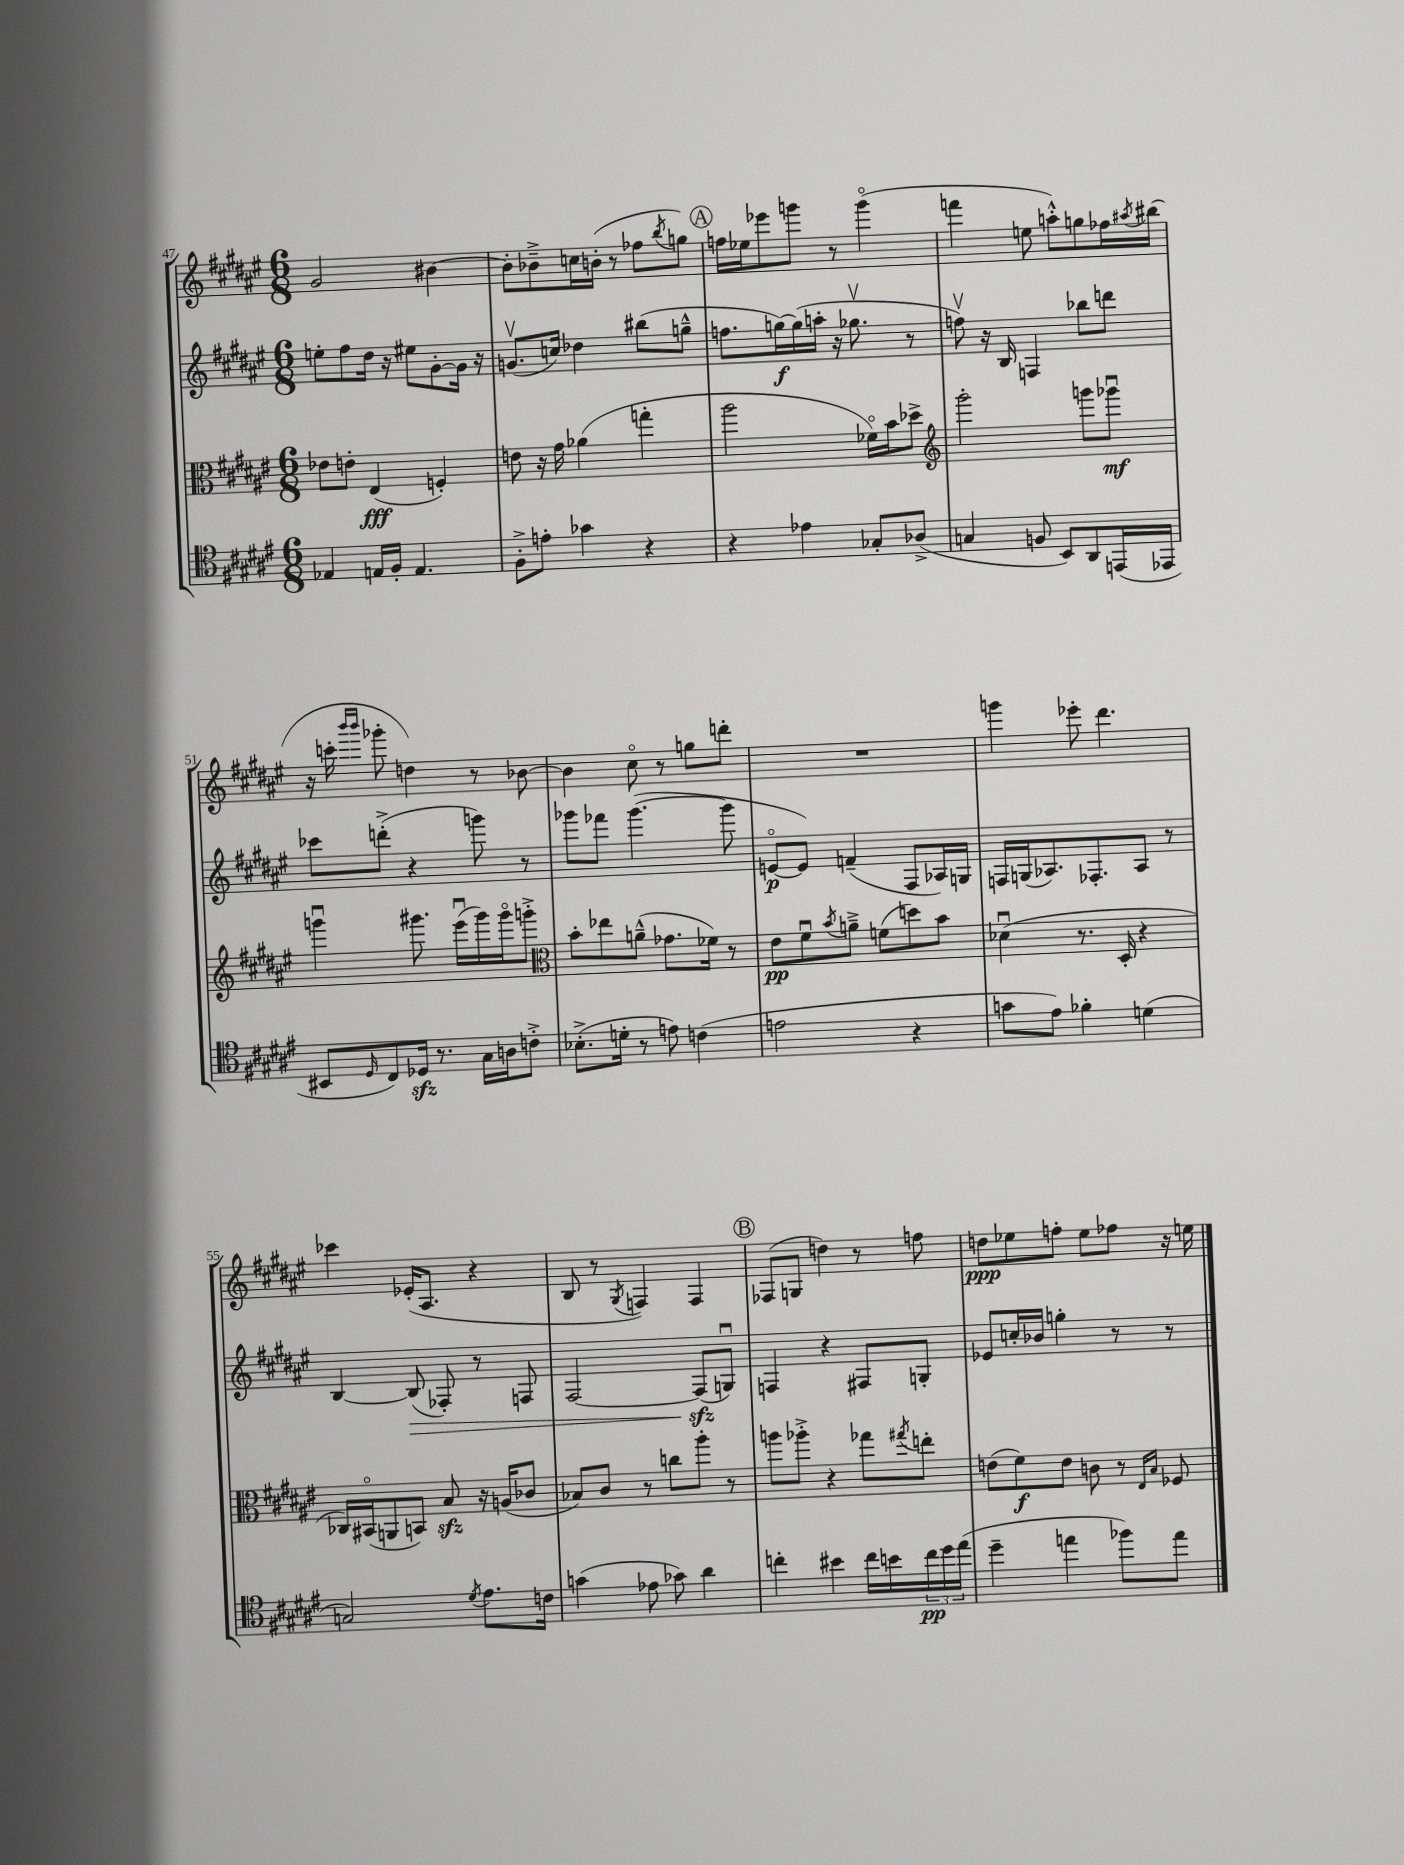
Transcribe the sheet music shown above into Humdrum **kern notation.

**kern	**kern	**kern	**kern
*staff4	*staff3	*staff2	*staff1
*clefC4	*clefC3	*clefG2	*clefG2
*k[f#c#g#d#a#e#]	*k[f#c#g#d#a#e#]	*k[f#c#g#d#a#e#]	*k[f#c#g#d#a#e#]
*M6/8	*M6/8	*M6/8	*M6/8
4E-/	8e-\L	8ee'\L	2g#/
.	8e'\J	8ff#\	.
16E/LL	(4E#/	16dd#\Jk	.
16F#'/JJ	.	16r	.
4.E/	.	8ee#\L	.
.	4F'/)	[8g#'\	[4b#\
.	.	16g#\]Jk	.
.	.	16r	.
=	=	=	=
8F#'^\L	8e\	(8.gv/L	8b#'\]L
8e'\J	16r	.	8b-~^\
.	16g#\	16cc/Jk)	.
4g-\	(4a-\	4dd-\	16cc\L
.	.	.	(16b'\JJ
.	.	.	8r
4r	4gg'\	(8bb#\L	8ff-\L
.	.	.	8qbb/
.	.	8gg~^^\J	8gg\J)
=	=	=	=
4r	2aa#\	8.ff\L	16ff\LL
.	.	.	16ee-\J
.	.	.	8eee-\
.	.	[16gg\L)	.
4e-\	.	(16gg\]	8ggg\J
.	.	16aa'\JJ	.
.	.	16r	8r
.	.	8.gg-v\	.
8G-'/L	16f-o\LL)	.	(4gggo\
.	16b\J	.	.
(8A-^/J	8dd-^\J	8r	.
=	=	=	=
*	*clefG2	*	*
4G/	2ggg#'\	8ffv\)	4fff\
.	.	16r	.
.	.	16B/	.
8F/	.	4F/	8ee\
8BB/L)	.	.	8aa'^^\L)
8AA#/	8ggg\L	8bb-\L	8gg\
(16EE/L	8ggg-u\J	8ddd\J	16ff-\L
.	.	.	8qaa#/
16EE-/JJ	.	.	(16bb#\JJ
=	=	=	=
8BB#/L	4gggu\	8ccc-\L	16r
.	.	.	16ccc'\
.	.	.	16qqbbb/LL
16qqD#/	.	.	16qqbbb/JJ
8C#/)	.	(8ddd'^\J	8ggg-'\
16D-/Jk	8.ggg#\	4r	4dd\)
8.r	.	.	.
.	(16eee#u\LL	.	.
16G#\LL	16ggg#\)	8ggg\)	8r
16A\J	16ggg#o\J	.	.
8c'^\J	8ggg'^\J	8r	[8b-\
=	=	=	=
*	*clefC3	*	*
(8.B-'^\L	8b'\L	8ggg-\L	4b-\]
.	8ee-\	8fff-\J	.
16d'\Jk	.	.	.
8r	(8a~^^\J	([4.ggg-\	8cc#o\
8e\)	8.g-\L	.	8r
(4c\	.	.	8gg\L
.	16f-\Jk)	.	.
.	8r	8ggg-\]	8ddd'\J
=	=	=	=
2e\	8e#\L	[8eo/L	2.r
.	8f#u\	8e/]J)	.
.	8qb/	.	.
.	8a~^\J	(4f~/	.
.	(8f\L	.	.
4r	8dd\)	8F#/L	.
.	8b\J	16A-/L)	.
.	.	16G/JJ	.
=	=	=	=
8g\L	(4d-u\	16F/LL	4ggg\
.	.	(16G/J	.
8e#\J)	.	8.A-/)	.
4f-'\	8.r	.	8eee-'\
.	.	8.F-'/	.
.	.	.	4.ddd#\
.	16D#'/	.	.
(4d\	4r	8A-/J	.
.	.	8r	.
=	=	=	=
2G/)	16C-/LL)	[4B/	4ccc-\
.	(16BB#o/J	.	.
.	8AA/	.	.
.	8BB/J)	(8B/]	(16e-'/LK
.	.	.	8.A#/J
.	8B/	8F-'/)	.
8qd#/	.	.	.
8.e#\L	16r	8r	4r
.	(16A/LK	.	.
.	8c-/J	8F/	.
16c\Jk	.	.	.
=	=	=	=
(4g\	8B-/L)	[2F#/	8B/
.	8c#/J	.	8r
.	.	.	8qG#/
8e-\	8r	.	4F/)
8g-\)	8cc\L	.	.
4a#\	8aa#'\J	(8F#/]L	4F/
.	8r	8Gu/J)	.
=	=	=	=
4cc'\	8aa\L	4F/	(8F-/L
.	8aa-'^\J	.	8G/J
4b#\	4r	4r	4dd\)
16cc\LL	8gg-\L	8F#/L	8r
16b\	.	.	.
.	8qgg#/	.	.
24cc\	8ee'\J	8G'/J	8ff\
24dd#\	.	.	.
(24ee#\JJ	.	.	.
=	=	=	=
4dd#~\	(8e\L	8e-/L	8dd\L
.	8f#\)	16cc'/L	8ee-\
.	.	16b-/JJ	.
4ee\	8e\J	4gg'\	8ff'\J
.	8c\	.	8ee-\L
8ff-\L)	8r	8r	8ff-\J
.	16qqE#/LL	.	.
.	16qqB/JJ	.	.
8ee\J	8F-/	8r	16r
.	.	.	16ee\
==	==	==	==
*-	*-	*-	*-
